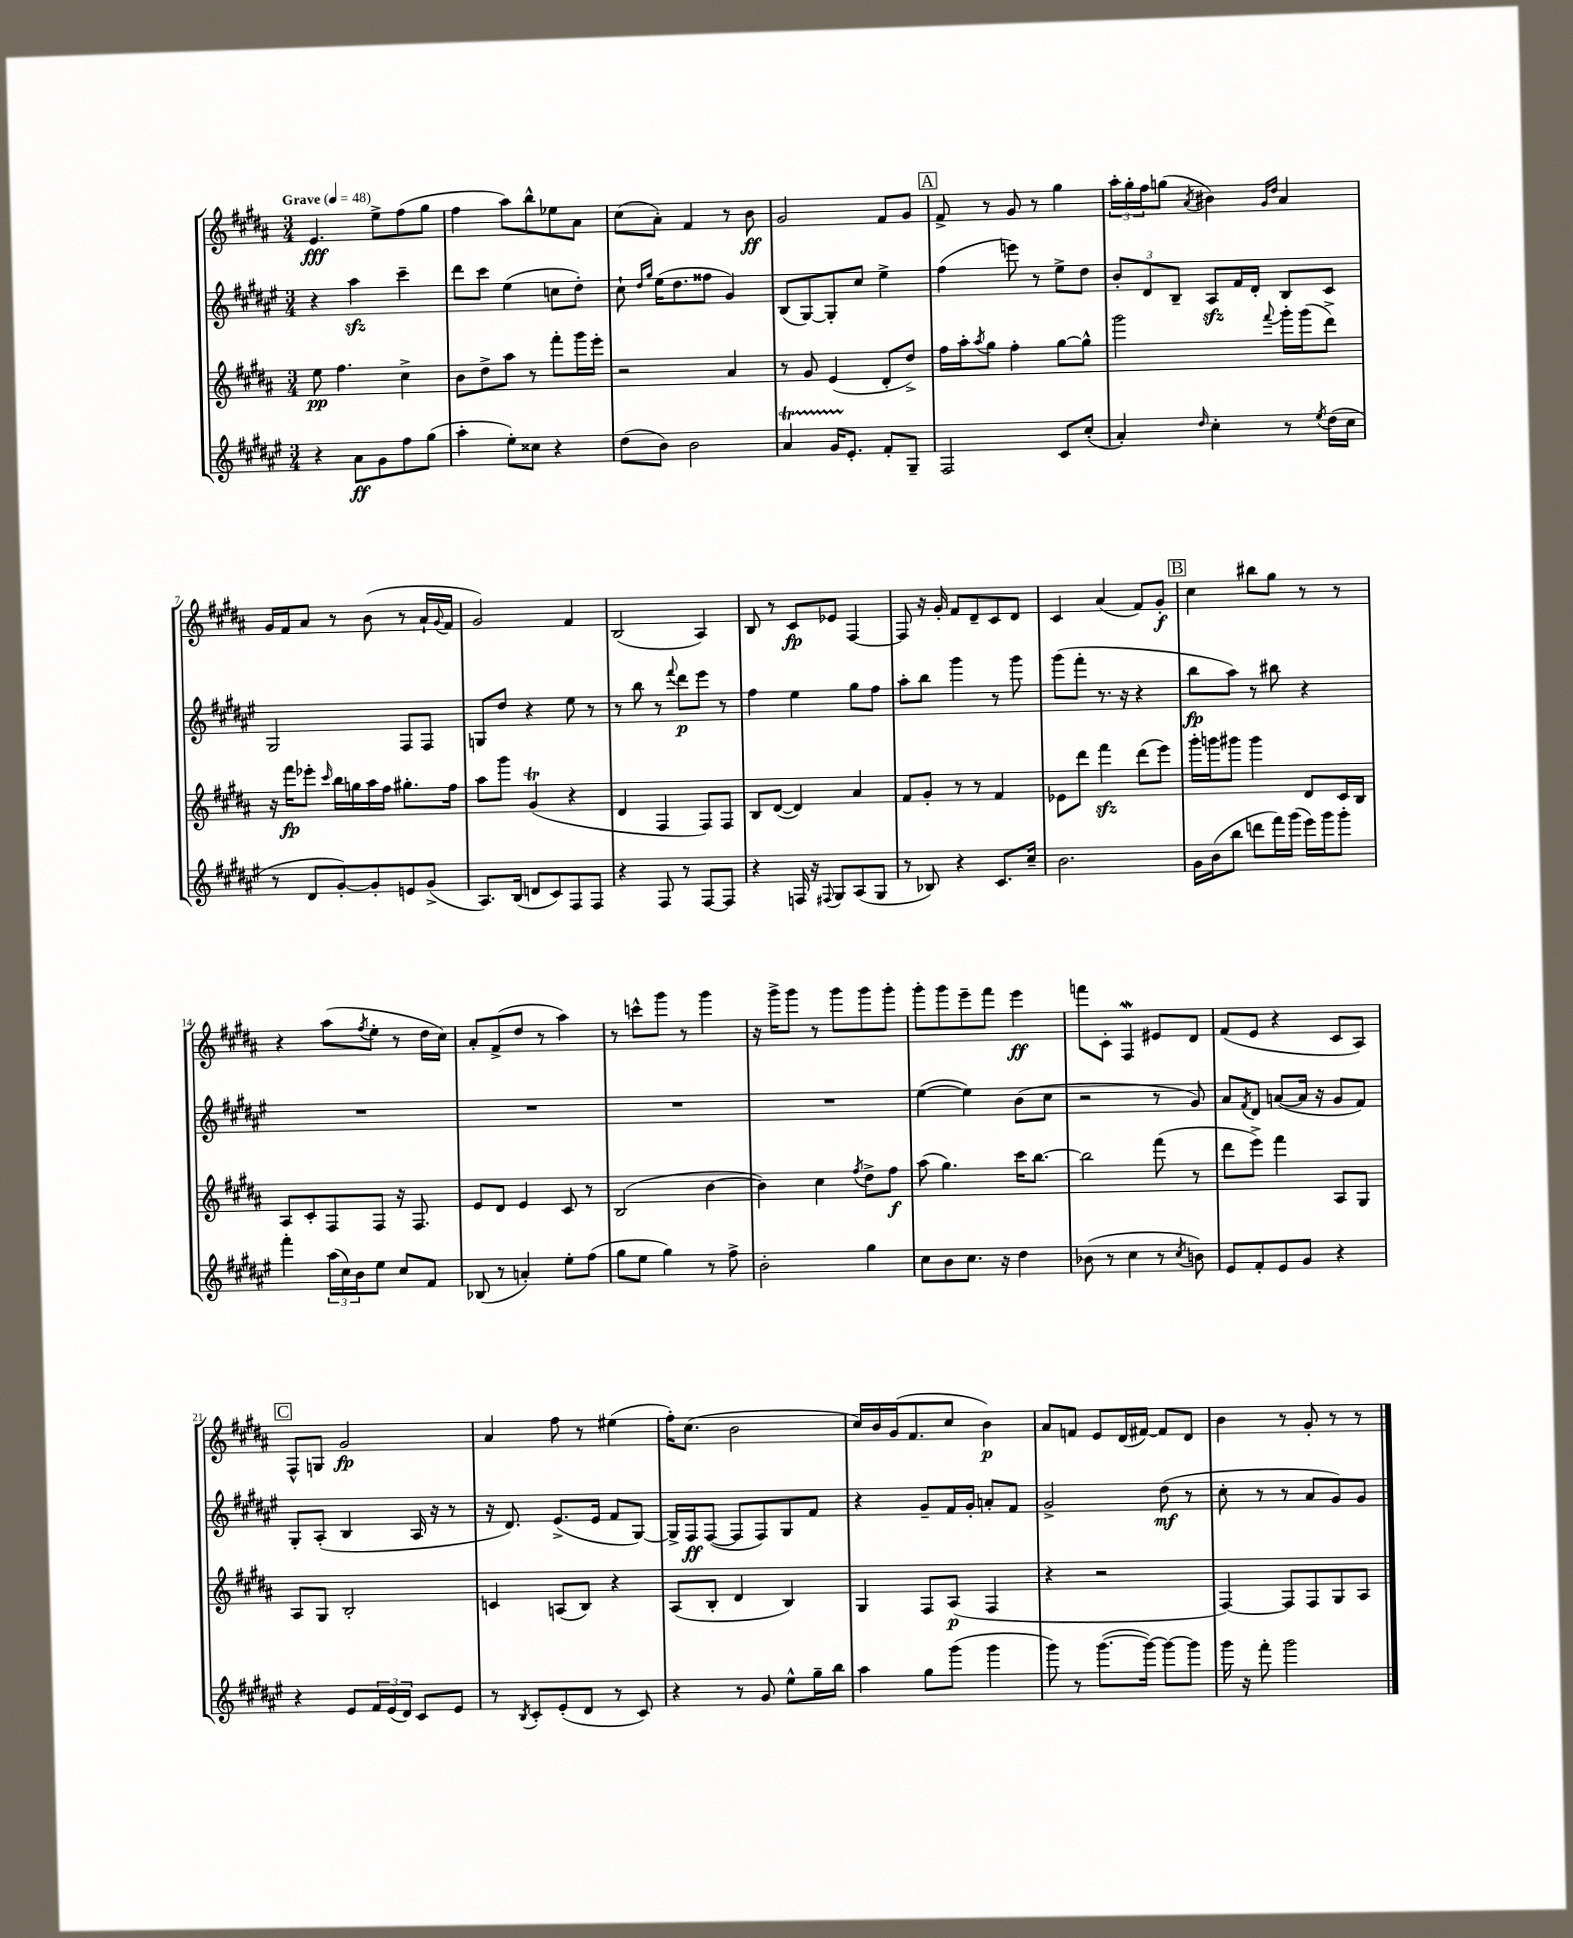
<<
\new StaffGroup <<
\new Staff = "s0" {
    \clef treble \key b \major \numericTimeSignature \time 3/4 \tempo "Grave" 4 = 48
    e'4.\fff e''8-> fis''8( gis''8 |
    fis''4 ais''8) b''8-^ ees''8 ais'8 |
    cis''8( ais'8-.) fis'4 r8 b'8\ff |
    gis'2 fis'8 gis'8 |
    \mark \markup { \box "A" } fis'8-> r8 gis'8 r8 gis''4 |
    \tuplet 3/2 { ais''16-. gis''16-. fis''16 } g''8( \acciaccatura { ais'8 } bis'4) \grace { gis'16 dis''16 } ais'4 |
    gis'16 fis'16 ais'8 r8 b'8( r8 ais'16-! \appoggiatura { gis'8 } fis'16 |
    gis'2) fis'4 |
    b2( ais4) |
    b8 r8 cis'8\fp ees'8 fis4~ |
    fis8 r16 gis'16-. fis'8 dis'8-- cis'8 dis'8 |
    cis'4 ais'4( fis'8) gis'8-.\f |
    \mark \markup { \box "B" } cis''4 bis''8 gis''8 r8 r8 |
    r4 ais''8( \acciaccatura { fis''8 } e''8-. r8 dis''16 cis''16) |
    ais'8-. fis'8->( dis''8 r8 ais''4) |
    r8 c'''8-^ gis'''8 r8 gis'''4 |
    r16 gis'''16-> gis'''8 r8 gis'''8 gis'''8 gis'''8-. |
    gis'''8-. gis'''8 e'''8-- fis'''8 e'''4\ff |
    f'''8 cis'8-. fis4\mordent eis'8 dis'8 |
    fis'8( e'8 r4 cis'8 ais8) |
    \mark \markup { \box "C" } fis8-^ g8 gis'2\fp |
    ais'4 fis''8 r8 eis''4( |
    fis''16-.) cis''8.( b'2 |
    cis''16) b'16 gis'16( fis'8. cis''8 b'4\p) |
    ais'8 f'8 e'8 dis'16( fis'16~) fis'8 dis'8 |
    b'4 r8 gis'8-. r8 r8 \bar "|." |
}
\new Staff = "s1" {
    \clef treble \key fis \major \numericTimeSignature \time 3/4
    r4 ais''4\sfz cis'''4-- |
    dis'''8 cis'''8 eis''4( c''8 dis''8-.) |
    cis''8-! \grace { dis''16 gis''16 } eis''16( dis''8. fisis''8 gis'4) |
    b8( gis8~) gis8-. cis''8 eis''4-> |
    \mark \markup { \box "A" } fis''4( e'''8) r8 eis''8-> dis''8 |
    \tuplet 3/2 { b'8-. dis'8 b8-- } ais8\sfz fis'16 dis'16-. b8 cis'8 |
    gis2 fis8 fis8 |
    g8 dis''8 r4 eis''8 r8 |
    r8 b''8 r8 \appoggiatura { fis'''8 } dis'''8\p eis'''8 r8 |
    fis''4 eis''4 gis''8 fis''8 |
    ais''8-. b''8 gis'''4 r8 gis'''8 |
    gis'''8( fis'''8-. r8. r16 r4 |
    \mark \markup { \box "B" } b''8\fp ais''8) r8 bis''8 r4 |
    R2. |
    R2. |
    R2. |
    R2. |
    eis''4~( eis''4) b'8( cis''8 |
    r2 r8 gis'8) |
    ais'8 \acciaccatura { fis'8 } dis'8 a'8~( a'16 r16 gis'8 fis'8) |
    \mark \markup { \box "C" } gis8-. ais8-.( b4 ais16 r16 r8 |
    r16 dis'8.) eis'8.->( eis'16 fis'8 gis8~) |
    gis16-> fis16\ff fis8~( fis8 fis8) gis8 fis'8 |
    r4 gis'8-- fis'16 gis'16-. a'8-. fis'8 |
    gis'2-> dis''8\mf( r8 |
    cis''8-. r8 r8 ais'8 gis'8) gis'8 \bar "|." |
}
\new Staff = "s2" {
    \clef treble \key b \major \numericTimeSignature \time 3/4
    e''8\pp fis''4. cis''4-> |
    b'8 dis''8-> ais''8 r8 fis'''8-. gis'''16 e'''16-. |
    r2 ais'4 |
    r8 gis'8 e'4( dis'8-. dis''8->) |
    \mark \markup { \box "A" } fis''16 ais''16-. \acciaccatura { ais''8 } gis''8 fis''4-. gis''8~ gis''8-^ |
    gis'''2 \appoggiatura { fis'''8 } gis'''16-. gis'''16( dis'''8->) |
    r16 fis'''16\fp ees'''8-. \grace { cis'''16 } b''16 g''16 ais''16 fis''16 gis''8.-. fis''16 |
    ais''8 gis'''8 gis'4\trill( r4 |
    dis'4 fis4 fis8) fis8 |
    b8 dis'8~( dis'4) ais'4 |
    fis'8 gis'8-. r8 r8 fis'4 |
    ees'8 dis'''8 fis'''4\sfz dis'''8( e'''8) |
    \mark \markup { \box "B" } gis'''16-. g'''16 gis'''8 gis'''4 dis'8 cis'16 b16 |
    ais8 cis'8-. fis8 fis8 r16 fis8. |
    e'8 dis'8 e'4 cis'8 r8 |
    b2( b'4~ |
    b'4) cis''4 \acciaccatura { fis''8 } dis''8-> fis''8\f |
    ais''8( gis''4.) cis'''16 b''8.~ |
    b''2 fis'''8( r8 |
    dis'''8 e'''8->) fis'''4 ais8 gis8 |
    \mark \markup { \box "C" } ais8 gis8 b2-. |
    c'4 a8( b8) r4 |
    ais8( b8-. dis'4 b4) |
    gis4 fis8 ais8\p( fis4 |
    r4 r2 |
    fis4~) fis8 fis8 gis8 ais8 \bar "|." |
}
\new Staff = "s3" {
    \clef treble \key fis \major \numericTimeSignature \time 3/4
    r4 ais'8\ff gis'8 fis''8 gis''8( |
    ais''4-. eis''8-.) cisis''8 r4 |
    dis''8( b'8) b'2 |
    ais'4\startTrillSpan gis'16 eis'8.-.\stopTrillSpan fis'8-. gis8-- |
    \mark \markup { \box "A" } fis2 cis'8 cis''8-.( |
    ais'4-.) \grace { dis''16 } cis''4-. r8 \acciaccatura { eis''8 } dis''16( cis''16 |
    r8 dis'8 gis'8~-.) gis'8-. e'8 gis'8->( |
    ais8.) b16( d'8 cis'8) fis8 fis8 |
    r4 fis8 r8 fis8~ fis8 |
    r4 f16 r16 \appoggiatura { fis8 } gis8 ais8( gis8 |
    r8 bes8) r4 cis'8. cis''16-- |
    b'2. |
    \mark \markup { \box "B" } gis'16 b'16( b''8 d'''8 fis'''16) gis'''16( eis'''16) gis'''16 gis'''8-. |
    fis'''4-. \tuplet 3/2 { ais''16( cis''16) b'16 } eis''8 cis''8 fis'8 |
    bes8( r8 a'4-.) eis''8-. fis''8( |
    gis''8 eis''8 gis''4) r8 fis''8-> |
    b'2-. gis''4 |
    cis''8 b'8 cis''8. r16 dis''4 |
    bes'8( r8 cis''4 r8 \acciaccatura { cis''8 } b'8) |
    eis'8 fis'8-. eis'8 gis'8 r4 |
    \mark \markup { \box "C" } r4 eis'8 \tuplet 3/2 { fis'16 eis'16( dis'16) } cis'8 eis'8 |
    r8 \acciaccatura { b8 } cis'8-. eis'8-.( dis'8 r8 cis'8) |
    r4 r8 gis'8 eis''8-^ gis''16-- b''16 |
    ais''4 gis''8 gis'''8( gis'''4 |
    gis'''8) r8 gis'''8.~( gis'''16~) gis'''8~ gis'''8 |
    gis'''16 r16 fis'''8-. gis'''2 \bar "|." |
}
>>
>>
